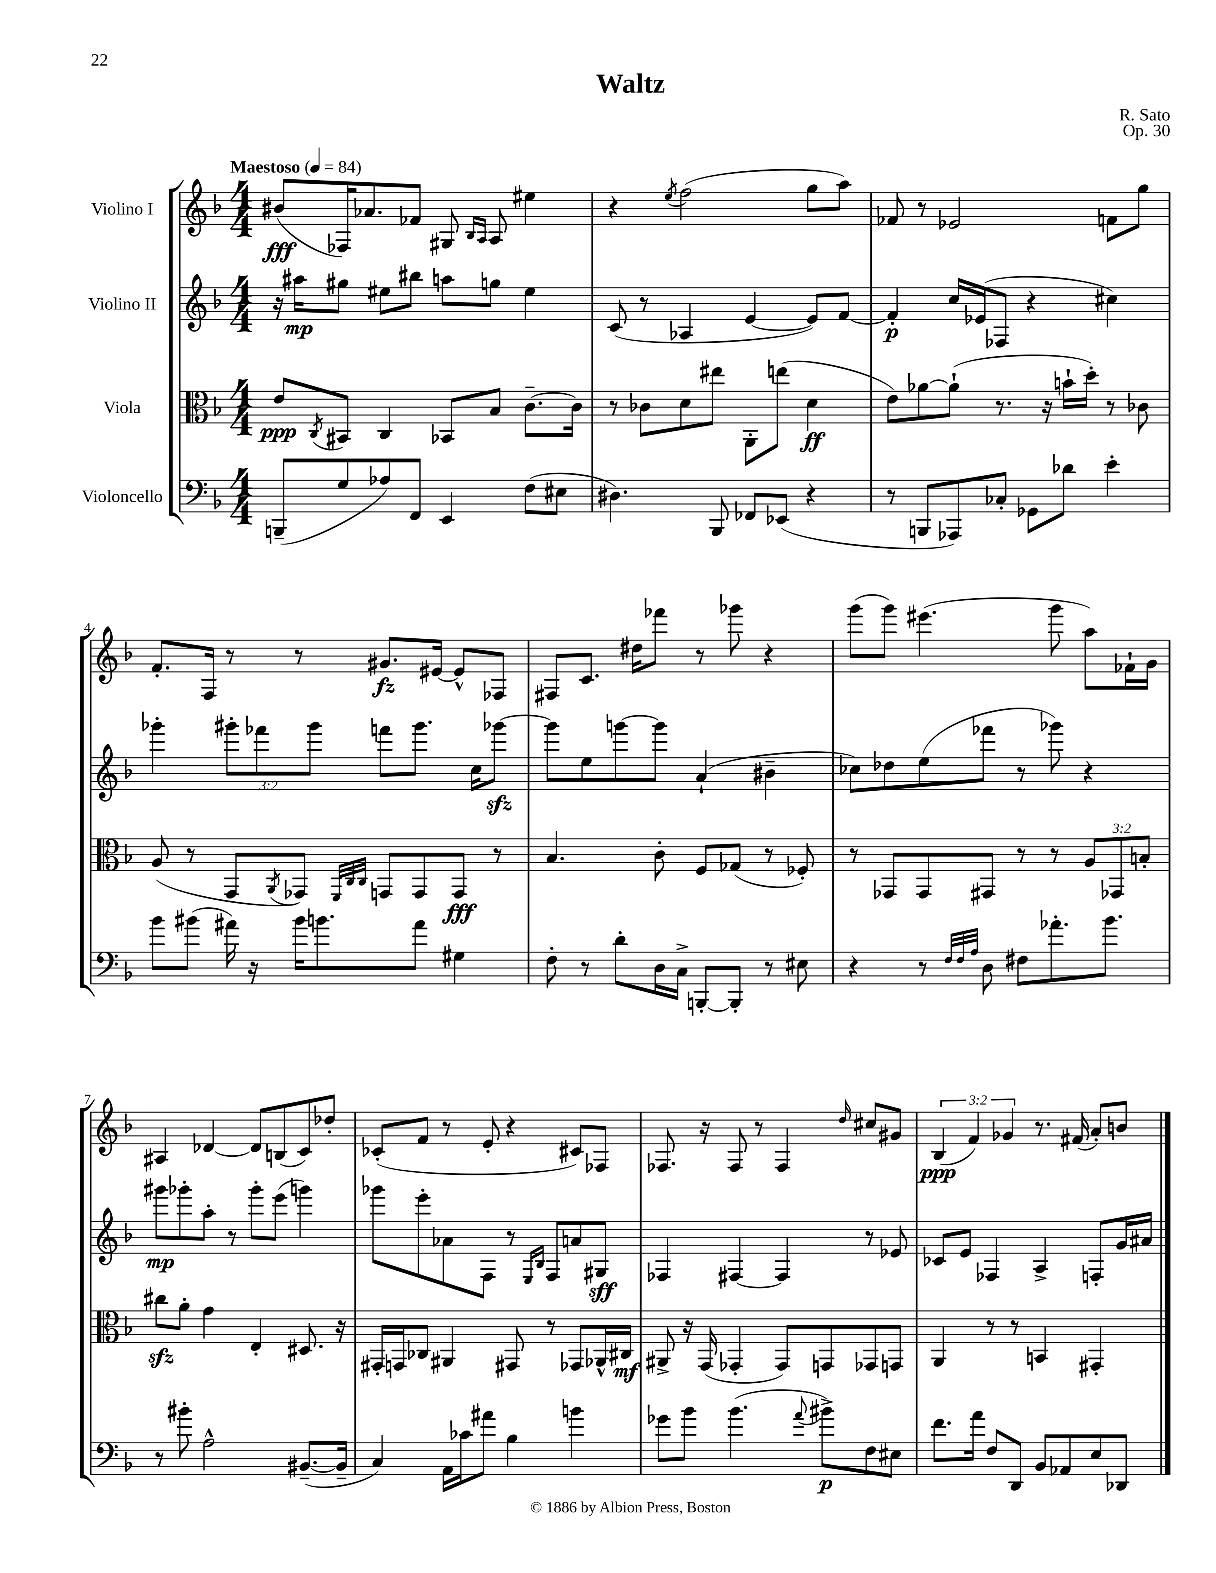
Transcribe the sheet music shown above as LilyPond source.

\header { title = "Waltz" composer = "R. Sato" opus = "Op. 30" }
<<
\new StaffGroup <<
\new Staff = "s0" \with { instrumentName = "Violino I" } {
    \clef treble \key f \major \numericTimeSignature \time 4/4 \override Staff.TupletNumber.text = #tuplet-number::calc-fraction-text \tempo "Maestoso" 4 = 84
    bis'8\fff( fes16) aes'8. fes'8 gis8 \grace { bes16 a16 } a8 eis''4 |
    r4 \acciaccatura { e''8 } f''2( g''8 a''8) |
    fes'8 r8 ees'2 f'8 g''8 |
    f'8.-. f16 r8 r8 gis'8.\fz eis'16~ eis'8-^ fes8 |
    fis8 c'8. dis''16 fes'''8 r8 ges'''8 r4 |
    g'''8( g'''8) eis'''4.( g'''8 a''8) fes'16-! g'16 |
    ais4 des'4~ des'8 b8( c'8) des''8-. |
    ces'8-.( f'8 r8 e'8-. r4 cis'8) fes8 |
    fes8. r16 fes8 r8 fes4 \grace { d''16 } cis''8 gis'8 |
    \tuplet 3/2 { bes4\ppp( f'4) ges'4 } r8. fis'16( a'8-.) b'8 \bar "|." |
}
\new Staff = "s1" \with { instrumentName = "Violino II" } {
    \clef treble \key f \major \numericTimeSignature \time 4/4 \override Staff.TupletNumber.text = #tuplet-number::calc-fraction-text
    r16 ais''16\mp gis''8 eis''8 bis''8 a''8 g''8 eis''4 |
    c'8( r8 aes4 e'4~ e'8) f'8~ |
    f'4-.\p c''16 ees'16( fes8 r4 cis''4) |
    ges'''4-. \tuplet 3/2 { gis'''8-. fes'''8 gis'''8 } f'''8 gis'''8. c''16 ges'''8~\sfz |
    ges'''8 e''8 g'''8~ g'''8 a'4-!( bis'4-- |
    ces''8) des''8 e''8( fes'''8 r8 ges'''8) r4 |
    gis'''8\mp ges'''8-. a''8-. r8 ges'''8-. e'''8( g'''4) |
    ges'''8 e'''8-. aes'8 f8 r8 \grace { e16 bes16 } f8 a'8 gis8\sff |
    fes4 fis4~ fis4 r8 ees'8 |
    ces'8 e'8 fes4 a4-> f8-. g'16 ais'16 \bar "|." |
}
\new Staff = "s2" \with { instrumentName = "Viola" } {
    \clef alto \key f \major \numericTimeSignature \time 4/4 \override Staff.TupletNumber.text = #tuplet-number::calc-fraction-text
    e'8\ppp \acciaccatura { c8 } bis,8 c4 bes,8 bes8 c'8.~-- c'16 |
    r8 ces'8 d'8 eis''8 a,8-. e''8( d'4\ff |
    e'8) aes'8~ aes'8-!( r8. r16 b'16-! d''16-.) r8 ces'8 |
    a8( r8 g,8 \acciaccatura { a,8 } ges,8) \grace { f,32 c32 c32 } g,8 g,8 g,8\fff r8 |
    bes4. c'8-. f8 ges8( r8 fes8-.) |
    r8 ges,8 ges,8 gis,8 r8 r8 \tuplet 3/2 { a8 ges,8 b8-. } |
    cis''8\sfz a'8-. g'4 e4-. dis8. r16 |
    gis,16-. g,16 ces8 ais,4 gis,8 r8 ges,8 aes,16-^ cis16\mf |
    ais,8-> r16 g,16( ges,4-. ges,8) g,8 ges,8 g,8 |
    a,4 r8 r8 b,4 gis,4-. \bar "|." |
}
\new Staff = "s3" \with { instrumentName = "Violoncello" } {
    \clef bass \key f \major \numericTimeSignature \time 4/4
    b,,8--( g8 aes8) f,8 e,4 f8( eis8 |
    dis4.) bes,,8 fes,8 ees,8( r4 |
    r8 b,,8 aes,,8) ces8-. ges,8 des'8 e'4-. |
    bes'8 bis'8( ais'16) r16 bis'16 b'8. ais'8 gis4 |
    f8-. r8 d'8-. d16 c16-> b,,8~-. b,,8-. r8 eis8 |
    r4 r8 \grace { f32 f32 a32 } d8 fis8 aes'8.-. bes'8. |
    r8 bis'8-. a2-^ bis,8.~--( bis,16-- |
    c4) a,16 ces'16 ais'8 bes4 b'4 |
    ges'8 bes'8 bes'4.( \appoggiatura { a'8 } bis'8->\p) f8 eis8 |
    f'8. a'16 f8 d,8 bes,8 aes,8 e8 des,8 \bar "|." |
}
>>
>>
